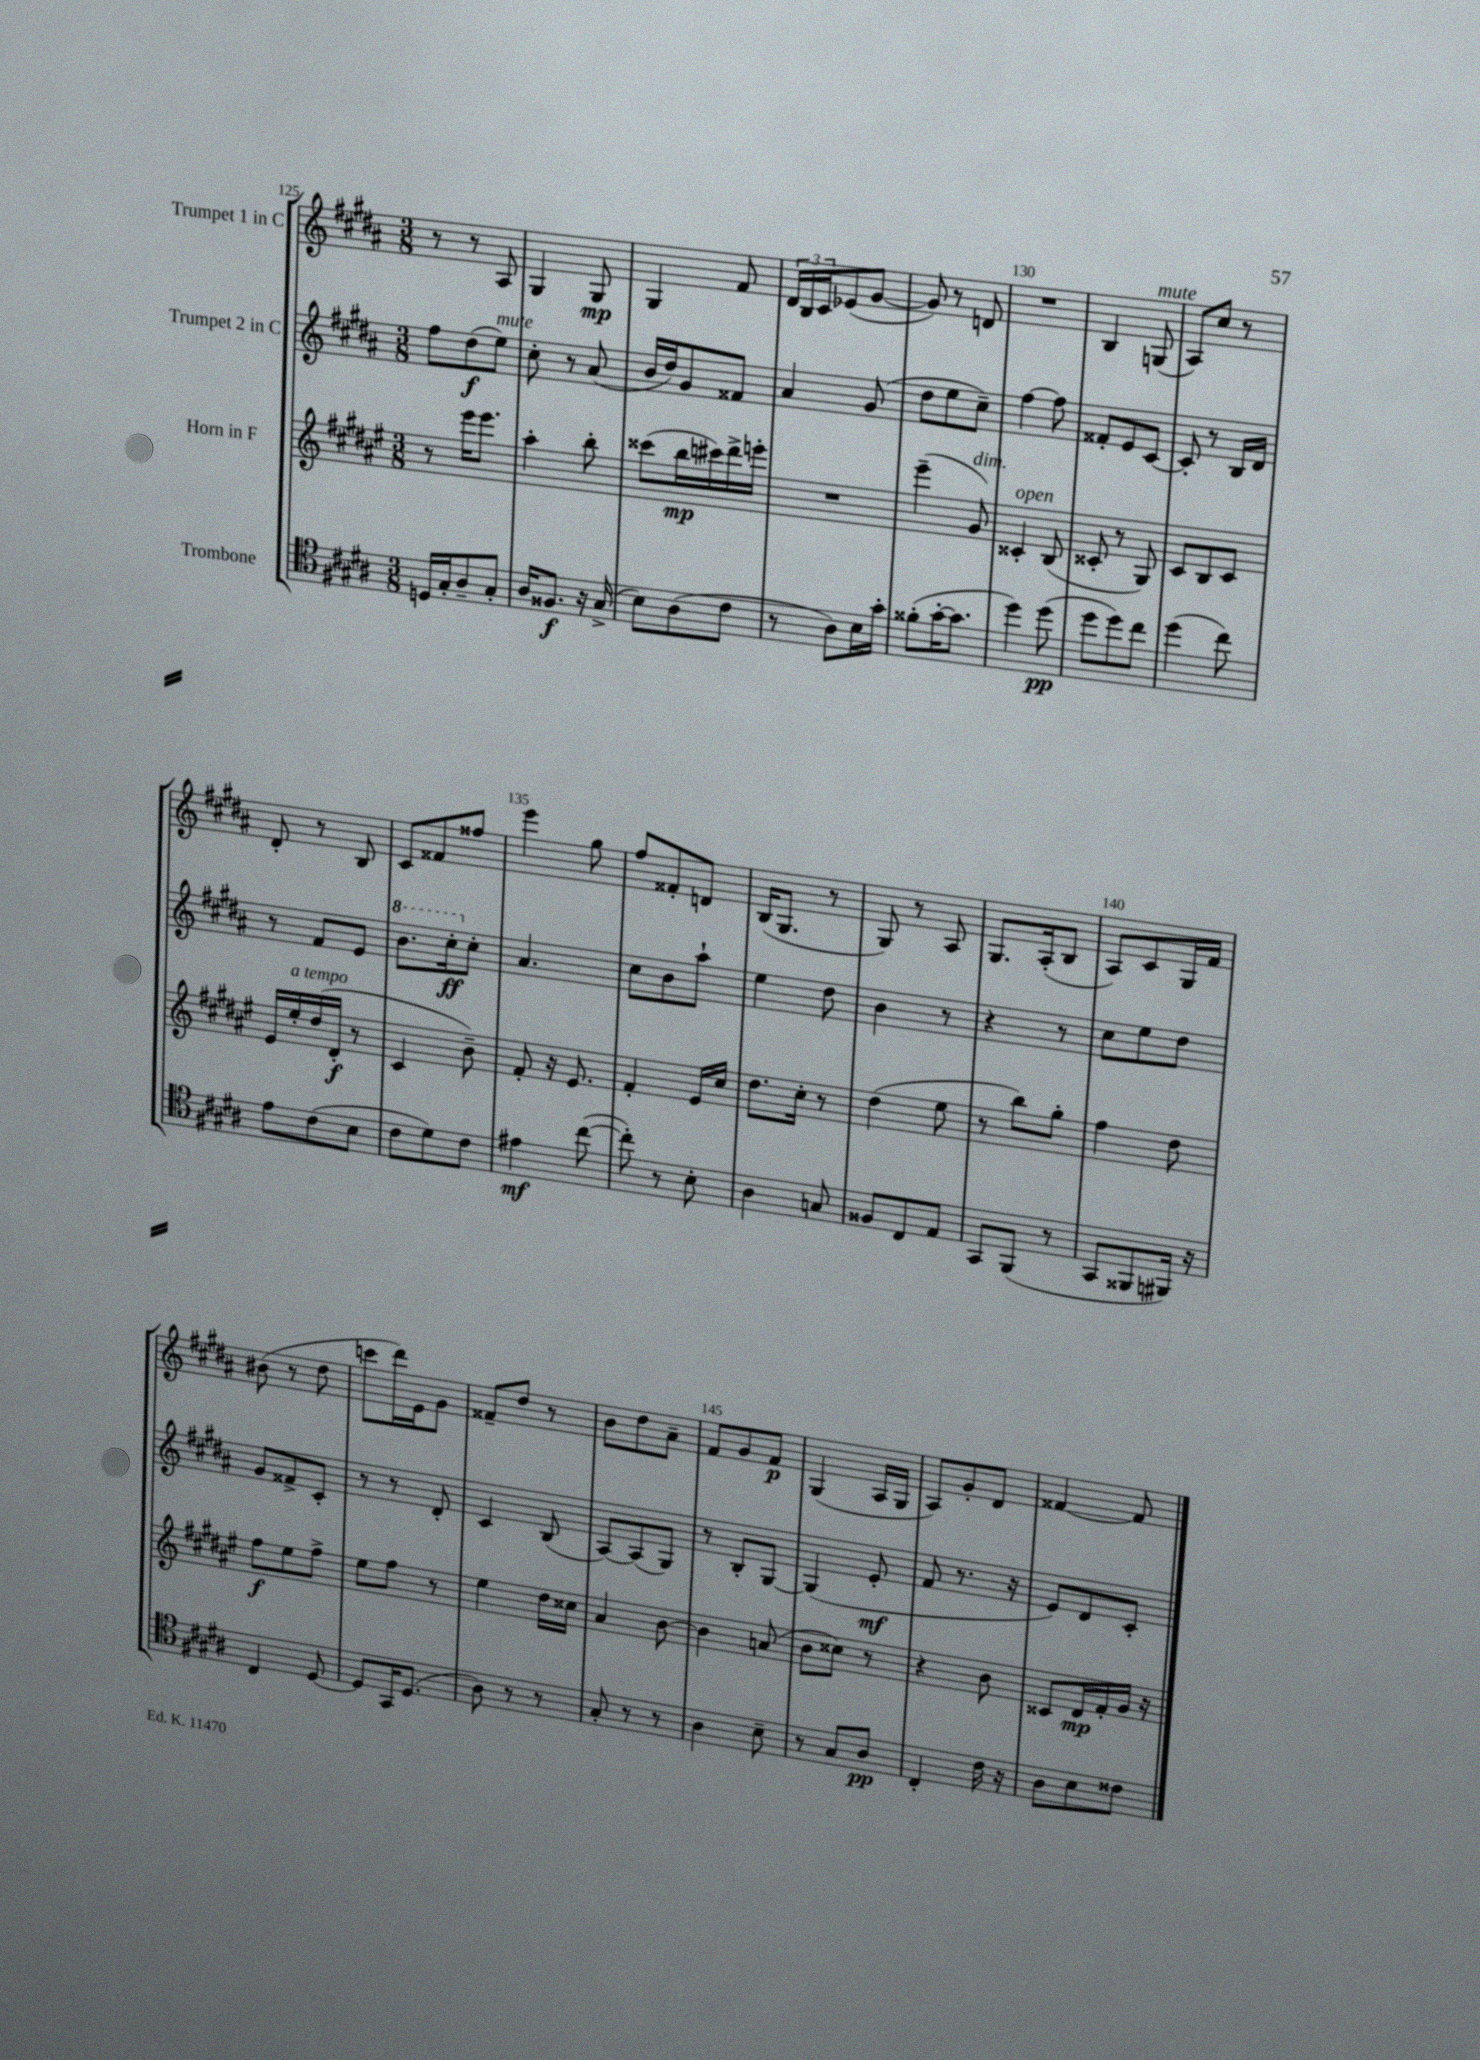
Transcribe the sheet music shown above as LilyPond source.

<<
\new StaffGroup <<
\new Staff = "s0" \with { instrumentName = "Trumpet 1 in C" } {
    \clef treble \key b \major \numericTimeSignature \time 3/8
    r8 r8 ais8 |
    gis4 gis8\mp |
    gis4 fis'8 |
    \tuplet 3/2 { dis'16 b16 cis'16 } ees'8( gis'8~ |
    gis'8) r8 d'8 |
    R4. |
    b4 g8^\markup { \italic "mute" }( |
    ais8) cis''8 r8 |
    dis'8-. r8 b8 |
    cis'8 fisis'8 fisis''8 |
    e'''4 gis''8 |
    fis''8 fisis'8-. d'8 |
    b16( gis8. r8 |
    gis8) r8 ais8 |
    gis8. ais16-.( b8 |
    ais8) cis'8 gis16 fis'16 |
    bis'8( r8 dis''8 |
    c'''8 dis'''16) e'16 gis'8 |
    fisis'8-- dis''8 r8 |
    b'8 dis''8 ais'8-- |
    fis'8 gis'8 fis'8\p |
    gis4( ais16 gis16 |
    ais8) gis'8-. dis'8 |
    fisis'4~ fisis'8 \bar "|." |
}
\new Staff = "s1" \with { instrumentName = "Trumpet 2 in C" } {
    \clef treble \key b \major \numericTimeSignature \time 3/8
    fis''8 dis''8\f( e''8^\markup { \italic "mute" }) |
    cis''8-. r8 ais'8( |
    b'16 dis''16) gis'8 fisis'8 |
    ais'4 gis'8( |
    dis''8 e''8 cis''8--) |
    fis''4~ fis''8 |
    fisis'8-. e'8 cis'8~ |
    cis'8-. r8 b16 dis'16 |
    r8 fis'8 e'8 |
    \ottava #1 b''8. cis'''16-.\ff \ottava #0 cis''8-. |
    ais'4. |
    cis''8 b'8 ais''8-! |
    e''4 dis''8 |
    b'4 r8 |
    r4 r8 |
    cis''8 e''8 dis''8 |
    gis'8 fisis'8-> cis'8-. |
    r8 r8 dis'8-. |
    cis'4 b8( |
    ais8~) ais8( gis8) |
    r8 b8-. gis8~ |
    gis4( e'8-.\mf |
    fis'8 r8. r16 |
    e'8) dis'8 cis'8-. \bar "|." |
}
\new Staff = "s2" \with { instrumentName = "Horn in F" } {
    \clef treble \key fis \major \numericTimeSignature \time 3/8
    r8 eis'''16 eis'''8. |
    ais''4-. b''8-. |
    cisis'''8( b''16\mp cis'''16) dis'''16-> e'''16-. |
    R4. |
    eis'''4--( gis'8^\markup { \italic "dim." }) |
    cisis'4-.^\markup { \italic "open" } b8( |
    cisis'8-. r8 gis8) |
    cis'8 b8 cis'8 |
    eis'16 eis''16-.^\markup { \italic "a tempo" } dis''16( dis'16-.\f r8 |
    cis'4 b'8--) |
    fis'8-. r16 eis'8. |
    fis'4-. eis'16 cis''16 |
    dis''8. cis''16-. r8 |
    dis''4( eis''8 |
    r8 b''8) gis''8-. |
    fis''4 dis''8 |
    fis''8\f eis''8 fis''8-> |
    eis''8 fis''8 r8 |
    eis''4 dis''16 cisis''16 |
    ais'4 b'8~ |
    b'4 a'8( |
    b'8 cisis''8) r8 |
    r4 b'8 |
    cisis'8 dis'16\mp fis'16-. gis'16 r16 \bar "|." |
}
\new Staff = "s3" \with { instrumentName = "Trombone" } {
    \clef tenor \key b \major \numericTimeSignature \time 3/8
    d16 gis16-. ais8-- gis8-. |
    ais16 fisis8.\f r16 gis16->( |
    b8) ais8( cis'8 |
    r8 ais8) b16 gis'16-. |
    fisis'8-.( gis'16~-. gis'8. |
    dis''4) dis''8\pp( |
    dis''8 dis''8) cis''8 |
    dis''4( cis''8) |
    e'8 cis'8( b8 |
    cis'8 dis'8) cis'8 |
    eis'4\mf cis''8~( |
    cis''8-.) r8 b8-. |
    ais4 g8 |
    fisis8 cis8 e8 |
    gis,8 fis,8( r8 |
    gis,8 fisis,8 fis,16) r16 |
    cis4 dis8~ |
    dis8 gis,16 dis8.( |
    ais8) r8 r8 |
    gis8-. r8 r8 |
    ais4 b8-- |
    r8 gis8 ais8\pp |
    cis4-. cis'16 r16 |
    ais8 b8 cisis'8 \bar "|." |
}
>>
>>
\layout { \context { \Score currentBarNumber = #125 \override BarNumber.break-visibility = ##(#f #t #t) barNumberVisibility = #(every-nth-bar-number-visible 5) } }
